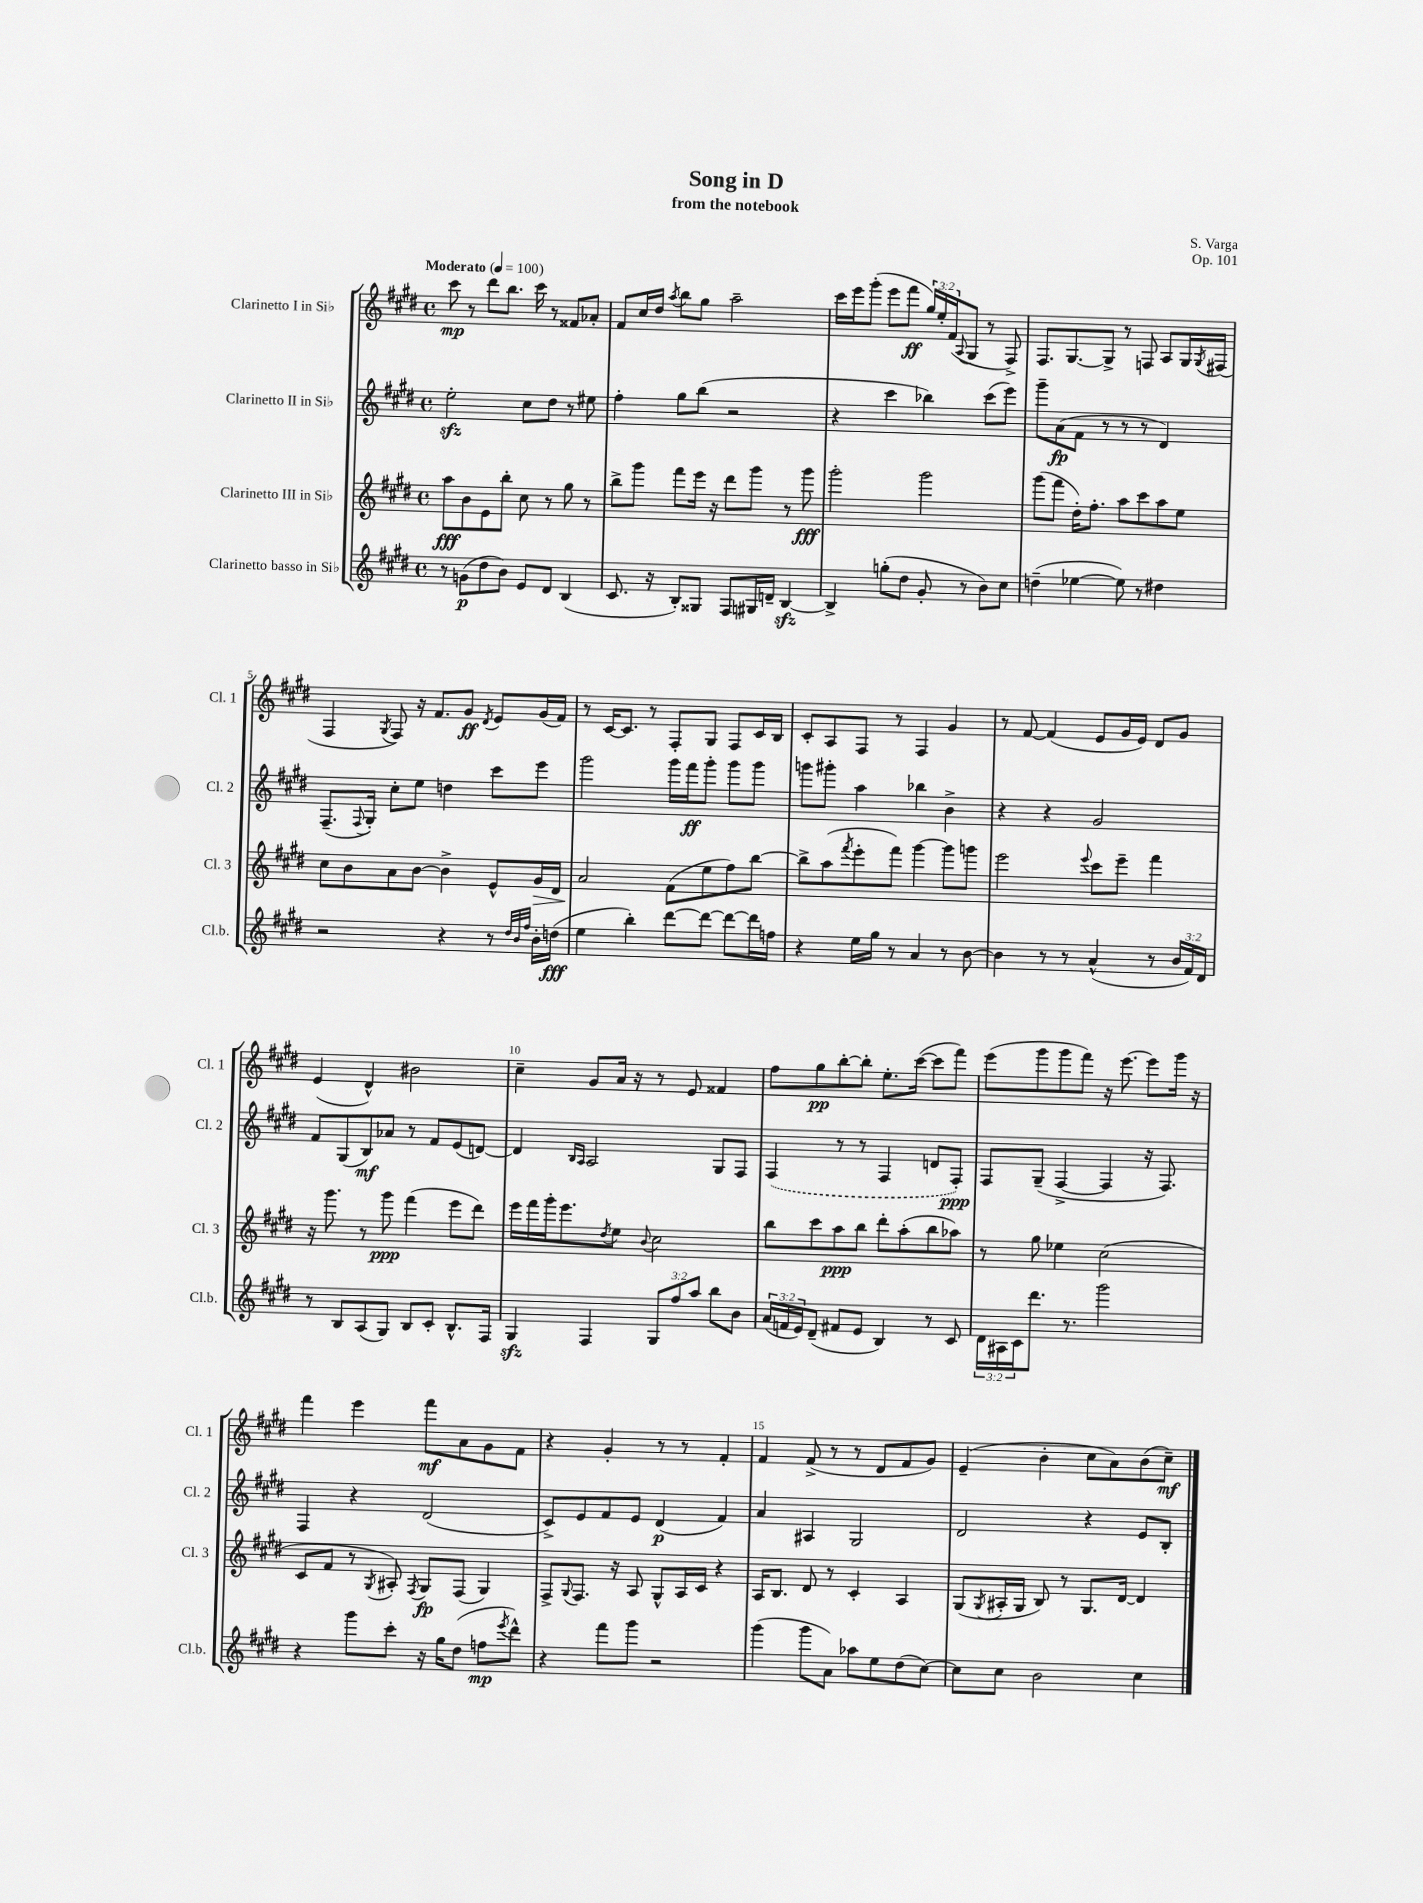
\header { title = "Song in D" composer = "S. Varga" subtitle = "from the notebook" opus = "Op. 101" }
<<
\new StaffGroup <<
\new Staff = "s0" \with { instrumentName = "Clarinetto I in Sib" shortInstrumentName = "Cl. 1" } {
    \clef treble \key e \major \defaultTimeSignature \time 4/4 \override Staff.TupletNumber.text = #tuplet-number::calc-fraction-text \tempo "Moderato" 4 = 100
    cis'''8\mp r8 dis'''8 b''8. cis'''16 r8 fisis'8 aes'8-. |
    fis'8 cis''16 dis''16 \acciaccatura { a''8 } b''8 gis''8 a''2-- |
    cis'''16 e'''16 gis'''8-.( e'''8 fis'''8\ff \tuplet 3/2 { gis''16) e''16-. fis'16( } \appoggiatura { a8 } gis8 r8 fis8->) |
    fis8. gis8.~ gis8-> r8 f8 a8 gis16 \acciaccatura { gis8 } fis16( |
    fis4 \acciaccatura { gis8 } fis8) r16 fis'8. gis'8\ff \acciaccatura { dis'8 } e'8 gis'16( fis'16) |
    r8 cis'16~ cis'8. r8 fis8-. gis8 fis8 cis'16 b16 |
    cis'8-. a8 fis8 r8 fis4 gis'4 |
    r8 fis'8~ fis'4( e'8 gis'16 e'16) dis'8 gis'8 |
    e'4( dis'4-^) bis'2 |
    cis''4-- gis'8 a'16 r16 r8 e'8 fisis'4 |
    fis''8 gis''8\pp b''8~-. b''8-. e''8.-. cis'''16~( cis'''8 fis'''8) |
    e'''8( gis'''8 gis'''8 fis'''8) r16 e'''8.~ e'''8 gis'''16 r16 |
    fis'''4 e'''4 fis'''8\mf a'8 gis'8 fis'8 |
    r4 gis'4-. r8 r8 fis'4-. |
    fis'4 fis'8->( r8 r8 dis'8 fis'8 gis'8) |
    e'4--( b'4-. cis''8 a'8) b'8( cis''8--\mf) \bar "|." |
}
\new Staff = "s1" \with { instrumentName = "Clarinetto II in Sib" shortInstrumentName = "Cl. 2" } {
    \clef treble \key e \major \defaultTimeSignature \time 4/4
    e''2-.\sfz cis''8 dis''8 r8 eis''8 |
    fis''4-. gis''8 b''8( r2 |
    r4 cis'''4 bes''4) cis'''8( e'''8) |
    gis'''8-- a'8\fp( fis'8 r8 r8 r8 dis'4) |
    fis8.--( \appoggiatura { fis8 } gis16-.) cis''8-. e''8 d''4 cis'''8 e'''8 |
    gis'''2 gis'''16 fis'''16\ff gis'''8-. gis'''8 gis'''8 |
    g'''8 gis'''8-. a''4 bes''4 b'4-> |
    r4 r4 gis'2 |
    fis'8 gis8( b8\mf) aes'8 r8 fis'8 e'8( d'8~) |
    d'4 \grace { b16 a16 } a2 gis8 fis8 |
    \once \slurDashed fis4( r8 r8 fis4 d'8 fis8-.\ppp) |
    fis8 gis8--( fis4~-> fis4 r16 fis8.) |
    fis4 r4 dis'2( |
    cis'8->) e'8 fis'8 e'8 dis'4\p( fis'4) |
    a'4 ais4 gis2 |
    dis'2 r4 e'8 b8-. \bar "|." |
}
\new Staff = "s2" \with { instrumentName = "Clarinetto III in Sib" shortInstrumentName = "Cl. 3" } {
    \clef treble \key e \major \defaultTimeSignature \time 4/4
    a''8\fff b'8 e'8 b''8-. cis''8 r8 gis''8 r8 |
    b''8-> gis'''8 fis'''8 e'''16 r16 dis'''8 gis'''8 r8 gis'''8\fff |
    gis'''2-. gis'''2 |
    gis'''8( fis'''8 dis''16-.) fis''8.-. a''8 cis'''8 a''8 e''8 |
    cis''8 b'8 a'8 b'8~ b'4-> e'8-^ gis'16\> dis'16 |
    a'2\! fis'8( e''8 fis''8) b''8~ |
    b''8-> a''8( \acciaccatura { fis'''8 } e'''8-. fis'''8) gis'''4~ gis'''8 g'''8 |
    e'''2 \appoggiatura { e'''8 } cis'''8 e'''8-- fis'''4 |
    r16 gis'''8. r8 gis'''8\ppp fis'''4( e'''8 dis'''8) |
    e'''16 fis'''16 gis'''16-. e'''8. \acciaccatura { dis''8 } e''8 \appoggiatura { b'8 } cis''2 |
    b''8 cis'''8 a''8\ppp b''8 dis'''8-. a''8-.( b''8 aes''8) |
    r8 gis''8 ees''4 cis''2( |
    cis'8 fis'8 r8 \acciaccatura { gis8 } ais8-.) \acciaccatura { fis8 } gis8\fp fis8( gis4) |
    fis8-> \appoggiatura { gis8 } fis8. r16 a8 gis8-^ a16 cis'16 r4 |
    a16 b8. dis'8 r8 cis'4-. a4 |
    gis8( \acciaccatura { gis8 } ais16-. gis16 b8) r8 gis8. dis'16~ dis'4 \bar "|." |
}
\new Staff = "s3" \with { instrumentName = "Clarinetto basso in Sib" shortInstrumentName = "Cl.b." } {
    \clef treble \key e \major \defaultTimeSignature \time 4/4 \override Staff.TupletNumber.text = #tuplet-number::calc-fraction-text
    r8 g'8\p( dis''8 b'8) e'8 dis'8 b4( |
    cis'8. r16 b8-.) gisis8 fis8 gis16 d'16-- b4~\sfz |
    b4-> g''8-.( dis''8 gis'8-. r8 b'8) cis''8 |
    d''4--( ees''4~ ees''8) r8 dis''4 |
    r2 r4 r8 \grace { dis''32 b'32 fis''32 } b'16-. d''16\fff( |
    e''4 b''4-.) dis'''8~ dis'''8~ dis'''8~ dis'''16 f''16 |
    r4 e''16 gis''16 r8 a'4 r8 b'8~ |
    b'4 r8 r8 a'4-^( r8 \tuplet 3/2 { b'16 fis'16) dis'16 } |
    r8 b8 a8( gis8) b8 cis'8-. b8.-^ fis16 |
    gis4\sfz fis4 \tuplet 3/2 { gis8 fis''8 a''8 } b''8 b'8 |
    \tuplet 3/2 { a'16( f'16 e'16) } dis'8--( fis'8 e'8 b4) r8 cis'8 |
    \tuplet 3/2 { dis'16 ais16 cis'16 } dis'''8. r8. gis'''2 |
    r4 gis'''8 cis'''8-. r16 gis''16 dis''8( f''8\mp \acciaccatura { e'''8 } dis'''8-^) |
    r4 fis'''8 gis'''8 r2 |
    gis'''4( gis'''8 a'8) aes''8 e''8 dis''8( cis''8~) |
    cis''8 cis''8 b'2 cis''4 \bar "|." |
}
>>
>>
\layout { \context { \Score \override BarNumber.break-visibility = ##(#f #t #t) barNumberVisibility = #(every-nth-bar-number-visible 5) } }
